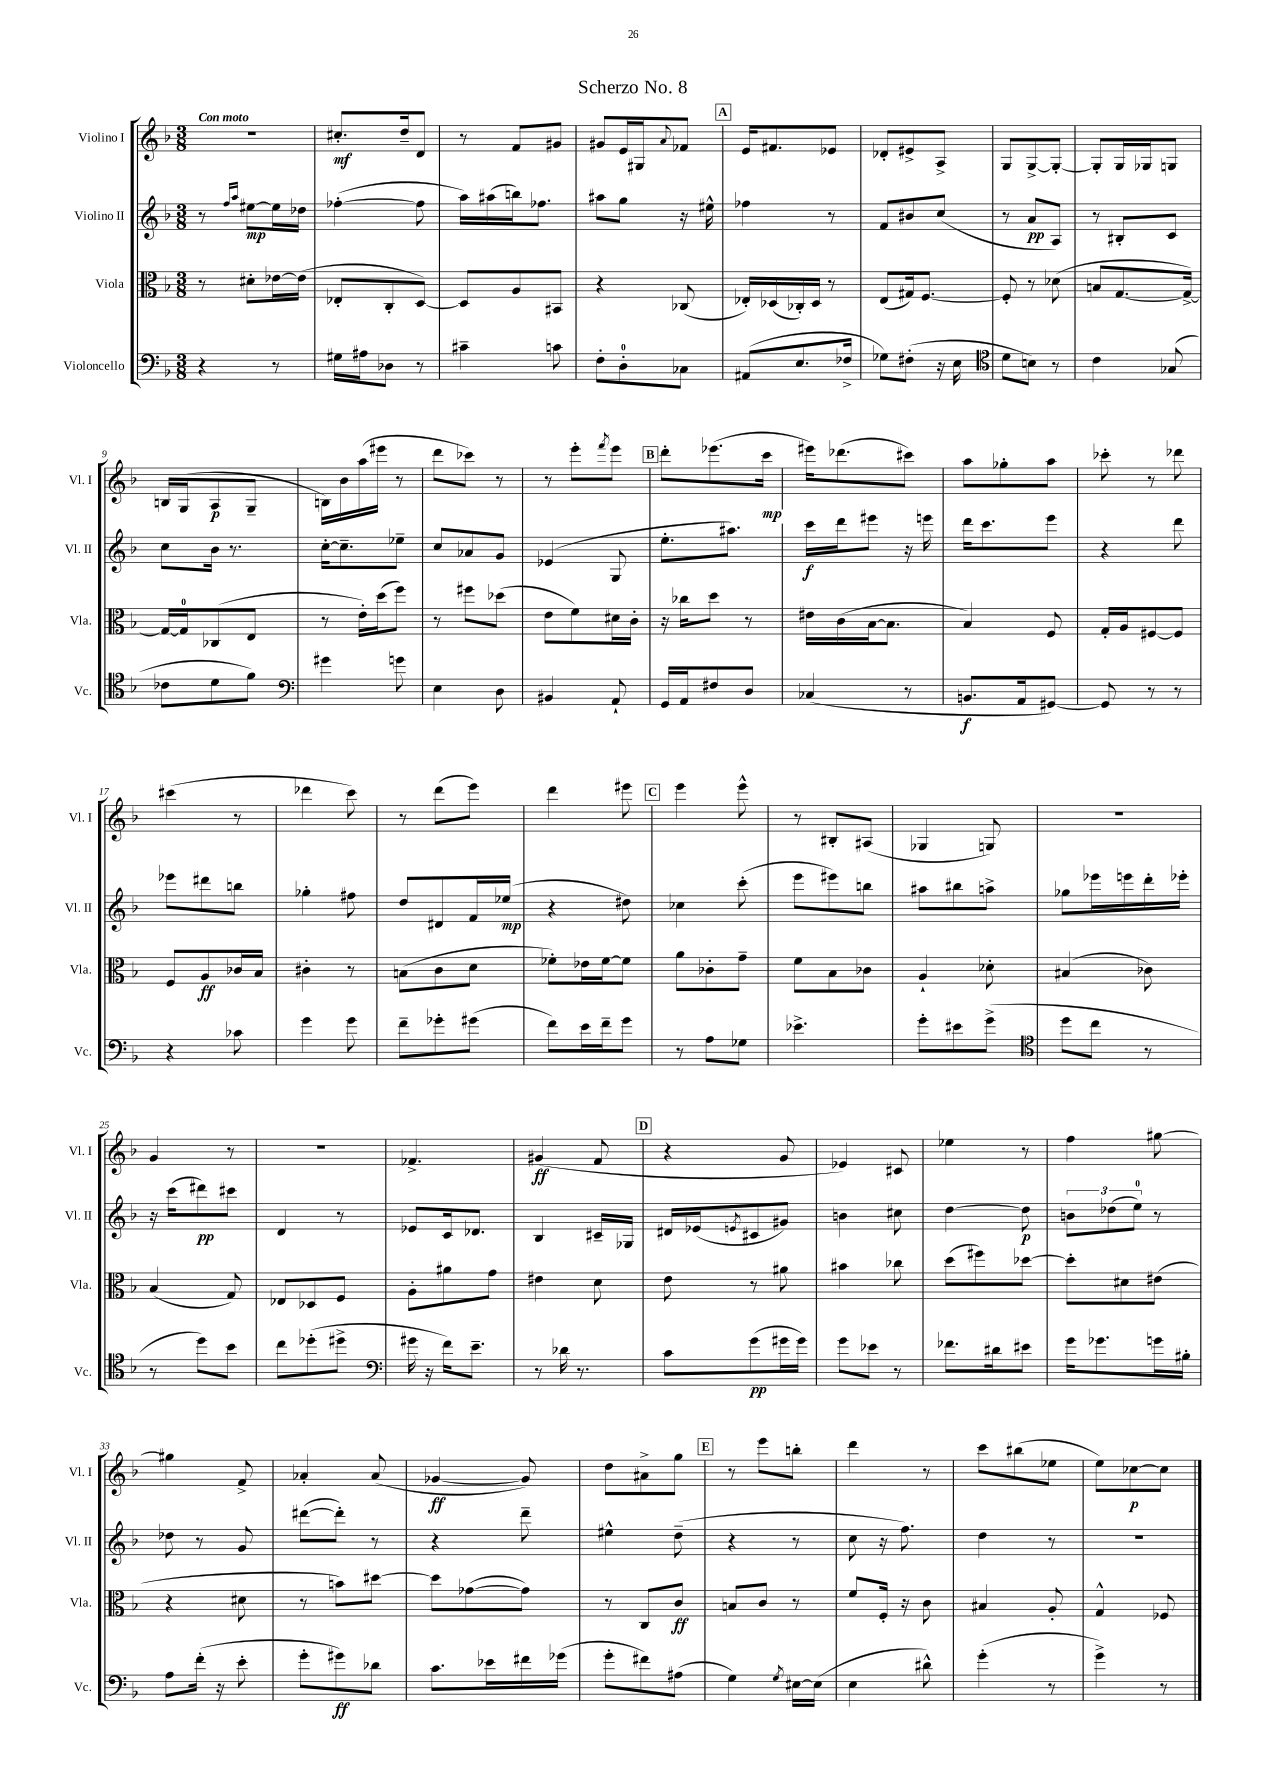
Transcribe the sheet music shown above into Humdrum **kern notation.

**kern	**dynam	**kern	**dynam	**kern	**dynam	**kern	**dynam
*part4	*part4	*part3	*part3	*part2	*part2	*part1	*part1
*staff4	*staff4	*staff3	*staff3	*staff2	*staff2	*staff1	*staff1
*I"Violoncello	*	*I"Viola	*	*I"Violino II	*	*I"Violino I	*
*I'Vc.	*	*I'Vla.	*	*I'Vl. II	*	*I'Vl. I	*
*clefF4	*	*clefC3	*	*clefG2	*	*clefG2	*
*k[b-]	*	*k[b-]	*	*k[b-]	*	*k[b-]	*
*M3/8	*	*M3/8	*	*M3/8	*	*M3/8	*
=1	=1	=1	=1	=1	=1	=1	=1
!	!	!	!	!	!	!LO:TX:a:B:t=Con moto	!
4r	.	8r	.	8r	.	4.r	.
.	.	.	.	16qqff/LL	.	.	.
.	.	.	.	16qqaa/JJ	.	.	.
.	.	8d#X'\L	.	[8ee#X\L	mp	.	.
8r	.	[16e-X\L	.	16ee#\L]	.	.	.
.	.	(16e-\JJ]	.	16dd-X\JJ	.	.	.
=2	=2	=2	=2	=2	=2	=2	=2
16G#X\LL	.	8E-X'/L	.	([4ff-X'\	.	8.cc#X'/L	mf
16A#X\J	.	.	.	.	.	.	.
8D-X\J	.	8C'/	.	.	.	.	.
.	.	.	.	.	.	16dd~/k	.
8r	.	[8D/J)	.	8ff-\]	.	8d/J	.
=3	=3	=3	=3	=3	=3	=3	=3
4c#X~\	.	8D/L]	.	16aa\LL)	.	8r	.
.	.	.	.	(16aa#X\	.	.	.
.	.	8A/	.	16bbn\J)	.	8f/L	.
.	.	.	.	8.ff-X\J	.	.	.
8cn\	.	8BB#X/J	.	.	.	8g#X/J	.
=4	=4	=4	=4	=4	=4	=4	=4
8F'\L	.	4r	.	8aa#X\L	.	8g#X/L	.
8D'\	.	.	.	8gg\J	.	16e/L	.
.	.	.	.	.	.	16G#X/J	.
.	.	.	.	.	.	8qqa/	.
8C-X\J	.	(8C-X/	.	16r	.	8f-X/J	.
.	.	.	.	16ee#X^^\	.	.	.
!!LO:REH:place=s1:t=A
=5	=5	=5	=5	=5	=5	=5	=5
(8AA#X/L	.	16E-X'/LL)	.	4ff-X\	.	16e/KL	.
.	.	(16D-X/	.	.	.	8.f#X/	.
8.E/	.	16C-X'/)	.	.	.	.	.
.	.	16D-/JJ	.	.	.	.	.
.	.	8r	.	8r	.	8e-X/J	.
16F-X^/Jk	.	.	.	.	.	.	.
=6	=6	=6	=6	=6	=6	=6	=6
8G-X\L)	.	(8E/L	.	8f/L	.	8d-X'/L	.
(8F#X'\J	.	16G#X/k)	.	8b#X/	.	8e#X^/	.
.	.	[8.F/J	.	.	.	.	.
16r	.	.	.	(8cc/J	.	8A^/J	.
16E\	.	.	.	.	.	.	.
=7	=7	=7	=7	=7	=7	=7	=7
*clefC4	*	*	*	*	*	*	*
8d\L	.	8F'/]	.	8r	.	8G/L	.
8Bn\J)	.	8r	.	8a/L	pp	[8G^/	.
8r	.	(8d-X\	.	8A/J)	.	8G'/J_	.
=8	=8	=8	=8	=8	=8	=8	=8
4c\	.	8Bn/L	.	8r	.	8G'/L]	.
.	.	[8.G/	.	8B#X'/L	.	16G/L	.
.	.	.	.	.	.	16G-X/J	.
(8G-X/	.	.	.	8c/J	.	8Gn/J	.
.	.	16G^/Jk_)	.	.	.	.	.
!!LO:LB:g=z
=9	=9	=9	=9	=9	=9	=9	=9
8c-X\L	.	16G/LL_	.	8cc\L	.	16Bn/LL	.
.	.	16G/J]	.	.	.	(16G/J	.
8d\	.	(8C-X/	.	16b-\Jk	.	8A/	p
.	.	.	.	8.r	.	.	.
8f\J)	.	8E/J	.	.	.	8G~/J	.
=10	=10	=10	=10	=10	=10	=10	=10
*clefF4	*	*	*	*	*	*	*
4g#X\	.	8r	.	[16cc'\KL	.	16Bn\LL)	.
.	.	.	.	8.cc~\]	.	16b-\	.
.	.	16e'\LL)	.	.	.	(16aa\	.
.	.	(16dd\J	.	.	.	16eee#X\JJ	.
8gn\	.	8ff\J)	.	8ee-X~\J	.	8r	.
=11	=11	=11	=11	=11	=11	=11	=11
4E\	.	8r	.	8cc/L	.	8ddd\L	.
.	.	8ff#X\L	.	8a-X/	.	8ccc-X\J)	.
8D\	.	(8dd-X\J	.	8g/J	.	8r	.
=12	=12	=12	=12	=12	=12	=12	=12
4BB#X/	.	8e\L	.	(4e-X/	.	8r	.
.	.	8f\)	.	.	.	8eee'\L	.
.	.	.	.	.	.	8qfff/	.
8AA`/	.	16d#X\L	.	8G/	.	8eee\J	.
.	.	16c'\JJ	.	.	.	.	.
!!LO:REH:place=s1:t=B
=13	=13	=13	=13	=13	=13	=13	=13
16GG/LL	.	16r	.	8.ee'\L	.	8ddd'\L	.
16AA/J	.	16cc-X\KL	.	.	.	.	.
8F#X/	.	8dd\J	.	.	.	(8.eee-X\	.
.	.	.	.	8.aa#X\J)	.	.	.
8D/J	.	8r	.	.	.	.	.
.	.	.	.	.	.	16ccc\Jk	mp
=14	=14	=14	=14	=14	=14	=14	=14
(4C-X/	.	16e#X\LL	.	16ccc\LL	f	16eee#X\KL)	.
.	.	(16c\	.	16ddd\J	.	(8.ddd-X\	.
.	.	[16B-\J	.	8eee#X\J	.	.	.
.	.	8.B-\J]	.	.	.	.	.
8r	.	.	.	16r	.	8ccc#X\J)	.
.	.	.	.	16eeen\	.	.	.
=15	=15	=15	=15	=15	=15	=15	=15
8.BBn/L	f	4B-/)	.	16ddd\KL	.	8aa\L	.
.	.	.	.	8.ccc\	.	.	.
.	.	.	.	.	.	8gg-X'\	.
16AA/k	.	.	.	.	.	.	.
[8GG#X/J)	.	8F/	.	8eee\J	.	8aa\J	.
=16	=16	=16	=16	=16	=16	=16	=16
8GG#/]	.	16G'/LL	.	4r	.	8ccc-X'\	.
.	.	16A/J	.	.	.	.	.
8r	.	[8F#X/	.	.	.	8r	.
8r	.	8F#/J]	.	8ddd\	.	8ddd-X\	.
!!LO:LB:g=z
=17	=17	=17	=17	=17	=17	=17	=17
4r	.	8F/L	.	8eee-X\L	.	(4ccc#X\	.
.	.	8A/	ff	8ddd#X\	.	.	.
8c-X\	.	16c-X/L	.	8bbn\J	.	8r	.
.	.	16B-/JJ	.	.	.	.	.
=18	=18	=18	=18	=18	=18	=18	=18
4g\	.	4c#X'\	.	4gg-X'\	.	4ddd-X\	.
8g\	.	8r	.	8ff#X\	.	8ccc\)	.
=19	=19	=19	=19	=19	=19	=19	=19
8f~\L	.	(8Bn\L	.	8dd/L	.	8r	.
8g-X'\	.	8c\	.	8d#X/	.	(8ddd\L	.
(8g#X\J	.	8d\J	.	16f/L	.	8eee\J)	.
.	.	.	.	(16ee-X/JJ	mp	.	.
=20	=20	=20	=20	=20	=20	=20	=20
8f\L)	.	8f-X'\L)	.	4r	.	4ddd\	.
16e\L	.	16e-X\L	.	.	.	.	.
16f~\J	.	[16f-\J	.	.	.	.	.
8g\J	.	8f-\J]	.	8dd#X\)	.	8eee#X\	.
!!LO:REH:place=s1:t=C
=21	=21	=21	=21	=21	=21	=21	=21
8r	.	8a\L	.	4cc-X\	.	4eee\	.
8A\L	.	8c-X'\	.	.	.	.	.
8G-X\J	.	8g~\J	.	(8ccc'\	.	8eee^^\	.
=22	=22	=22	=22	=22	=22	=22	=22
4.e-X^\	.	8f\L	.	8eee\L	.	8r	.
.	.	8B-\	.	8eee#X\)	.	8B#X'/L	.
.	.	8c-X\J	.	8bbn\J	.	(8A#X/J	.
=23	=23	=23	=23	=23	=23	=23	=23
8g'\L	.	4A`/	.	8aa#X\L	.	4G-X/	.
8e#X\	.	.	.	8bb#X\	.	.	.
(8g^\J	.	8d-X'\	.	8aan^\J	.	8Gn/)	.
=24	=24	=24	=24	=24	=24	=24	=24
*clefC4	*	*	*	*	*	*	*
8dd\L	.	(4B#X/	.	8gg-X\L	.	4.r	.
8cc\J	.	.	.	16eee-X\L	.	.	.
.	.	.	.	16eeen\	.	.	.
8r	.	8c-X\)	.	16ddd'\	.	.	.
.	.	.	.	16eee-X'\JJ	.	.	.
!!LO:LB:g=z
=25	=25	=25	=25	=25	=25	=25	=25
8r	.	(4B-/	.	16r	.	4g/	.
.	.	.	.	(16ccc\KL	.	.	.
8dd\L)	.	.	.	8ddd#X\)	pp	.	.
8b-\J	.	8G/)	.	8ccc#X\J	.	8r	.
=26	=26	=26	=26	=26	=26	=26	=26
8cc\L	.	8E-X/L	.	4d/	.	4.r	.
(8dd-X'\	.	8D-X/	.	.	.	.	.
8dd#X^\J	.	8F/J	.	8r	.	.	.
=27	=27	=27	=27	=27	=27	=27	=27
*clefF4	*	*	*	*	*	*	*
16g#X\	.	8A'\L	.	8e-X/L	.	4.f-X^/	.
16r	.	.	.	.	.	.	.
16f\KL)	.	8a#X\	.	16c/k	.	.	.
8.e~\J	.	.	.	8.d-X/J	.	.	.
.	.	8g\J	.	.	.	.	.
=28	=28	=28	=28	=28	=28	=28	=28
8r	.	4e#X\	.	4B-/	.	(4g#X/	ff
16d-X\	.	.	.	.	.	.	.
8.r	.	.	.	.	.	.	.
.	.	8d\	.	16c#X~/LL	.	8f/	.
.	.	.	.	16G-X/JJ	.	.	.
!!LO:REH:place=s1:t=D
=29	=29	=29	=29	=29	=29	=29	=29
8c\L	.	8e\	.	16d#X/LL	.	4r	.
.	.	.	.	(16e-X/J	.	.	.
.	.	.	.	8qen/	.	.	.
(8g\	pp	8r	.	8c#X/	.	.	.
16g#X\L	.	8a#X\	.	8g#X/J)	.	8g/	.
16g#\JJ)	.	.	.	.	.	.	.
=30	=30	=30	=30	=30	=30	=30	=30
8g\L	.	4b#X\	.	4bn\	.	4e-X/)	.
8e-X\J	.	.	.	.	.	.	.
8r	.	8cc-X\	.	8cc#X\	.	8c#X/	.
=31	=31	=31	=31	=31	=31	=31	=31
8.f-X\L	.	(8dd\L	.	[4dd\	.	4ee-X\	.
.	.	8ff#X\)	.	.	.	.	.
16d#X\k	.	.	.	.	.	.	.
8e#X\J	.	[8dd-X\J	.	8dd\]	p	8r	.
=32	=32	=32	=32	=32	=32	=32	=32
16g\KL	.	8dd-'\L]	.	12bn\L	.	4ff\	.
8.g-X\	.	.	.	.	.	.	.
.	.	.	.	(12dd-X\	.	.	.
.	.	8d#X\	.	.	.	.	.
.	.	.	.	12ee\J)	.	.	.
16gn\L	.	(8e#X\J	.	8r	.	[8gg#X\	.
16B#X'\JJ	.	.	.	.	.	.	.
!!LO:LB:g=z
=33	=33	=33	=33	=33	=33	=33	=33
8A\L	.	4r	.	8dd-X\	.	4gg#X\]	.
(16f'\Jk	.	.	.	8r	.	.	.
16r	.	.	.	.	.	.	.
8e'\	.	8d#X\	.	8g/	.	8f^/	.
=34	=34	=34	=34	=34	=34	=34	=34
8g'\L	.	8r	.	([8ddd#X\L	.	4a-X'/	.
8g#X\)	ff	8bn\L)	.	8ddd#'\J])	.	.	.
8d-X\J	.	[8dd#X\J	.	8r	.	(8a-/	.
=35	=35	=35	=35	=35	=35	=35	=35
8.c\L	.	8dd#\L]	.	4r	.	[4g-X/	ff
.	.	([8g-X\	.	.	.	.	.
16e-X\L	.	.	.	.	.	.	.
16f#X\	.	8g-\J])	.	8ddd~\	.	8g-/])	.
(16g-X\JJ	.	.	.	.	.	.	.
=36	=36	=36	=36	=36	=36	=36	=36
8g'\L	.	8r	.	4ee#X^^\	.	8dd\L	.
8f#X\)	.	8C/L	.	.	.	8a#X^\	.
(8A#X\J	.	8c/J	ff	(8dd~\	.	8gg\J	.
!!LO:REH:place=s1:t=E
=37	=37	=37	=37	=37	=37	=37	=37
4G\)	.	8Bn/L	.	4r	.	8r	.
.	.	8c/J	.	.	.	8eee\L	.
8qG/	.	.	.	.	.	.	.
[16E#X\LL	.	8r	.	8r	.	8bbn'\J	.
(16E#\JJ]	.	.	.	.	.	.	.
=38	=38	=38	=38	=38	=38	=38	=38
4E\	.	8f/L	.	8cc\	.	4ddd\	.
.	.	16F'/Jk	.	16r	.	.	.
.	.	16r	.	8.ff\)	.	.	.
8d#X^^\)	.	8c\	.	.	.	8r	.
=39	=39	=39	=39	=39	=39	=39	=39
(4g'\	.	4B#X/	.	4dd\	.	8ccc\L	.
.	.	.	.	.	.	(8bb#X\	.
8r	.	8A'/	.	8r	.	8ee-X\J	.
=40	=40	=40	=40	=40	=40	=40	=40
4g^\)	.	4G^^/	.	4.r	.	8ee\L)	.
.	.	.	.	.	.	[8cc-X\	p
8r	.	8F-X/	.	.	.	8cc-\J]	.
==	==	==	==	==	==	==	==
*-	*-	*-	*-	*-	*-	*-	*-
